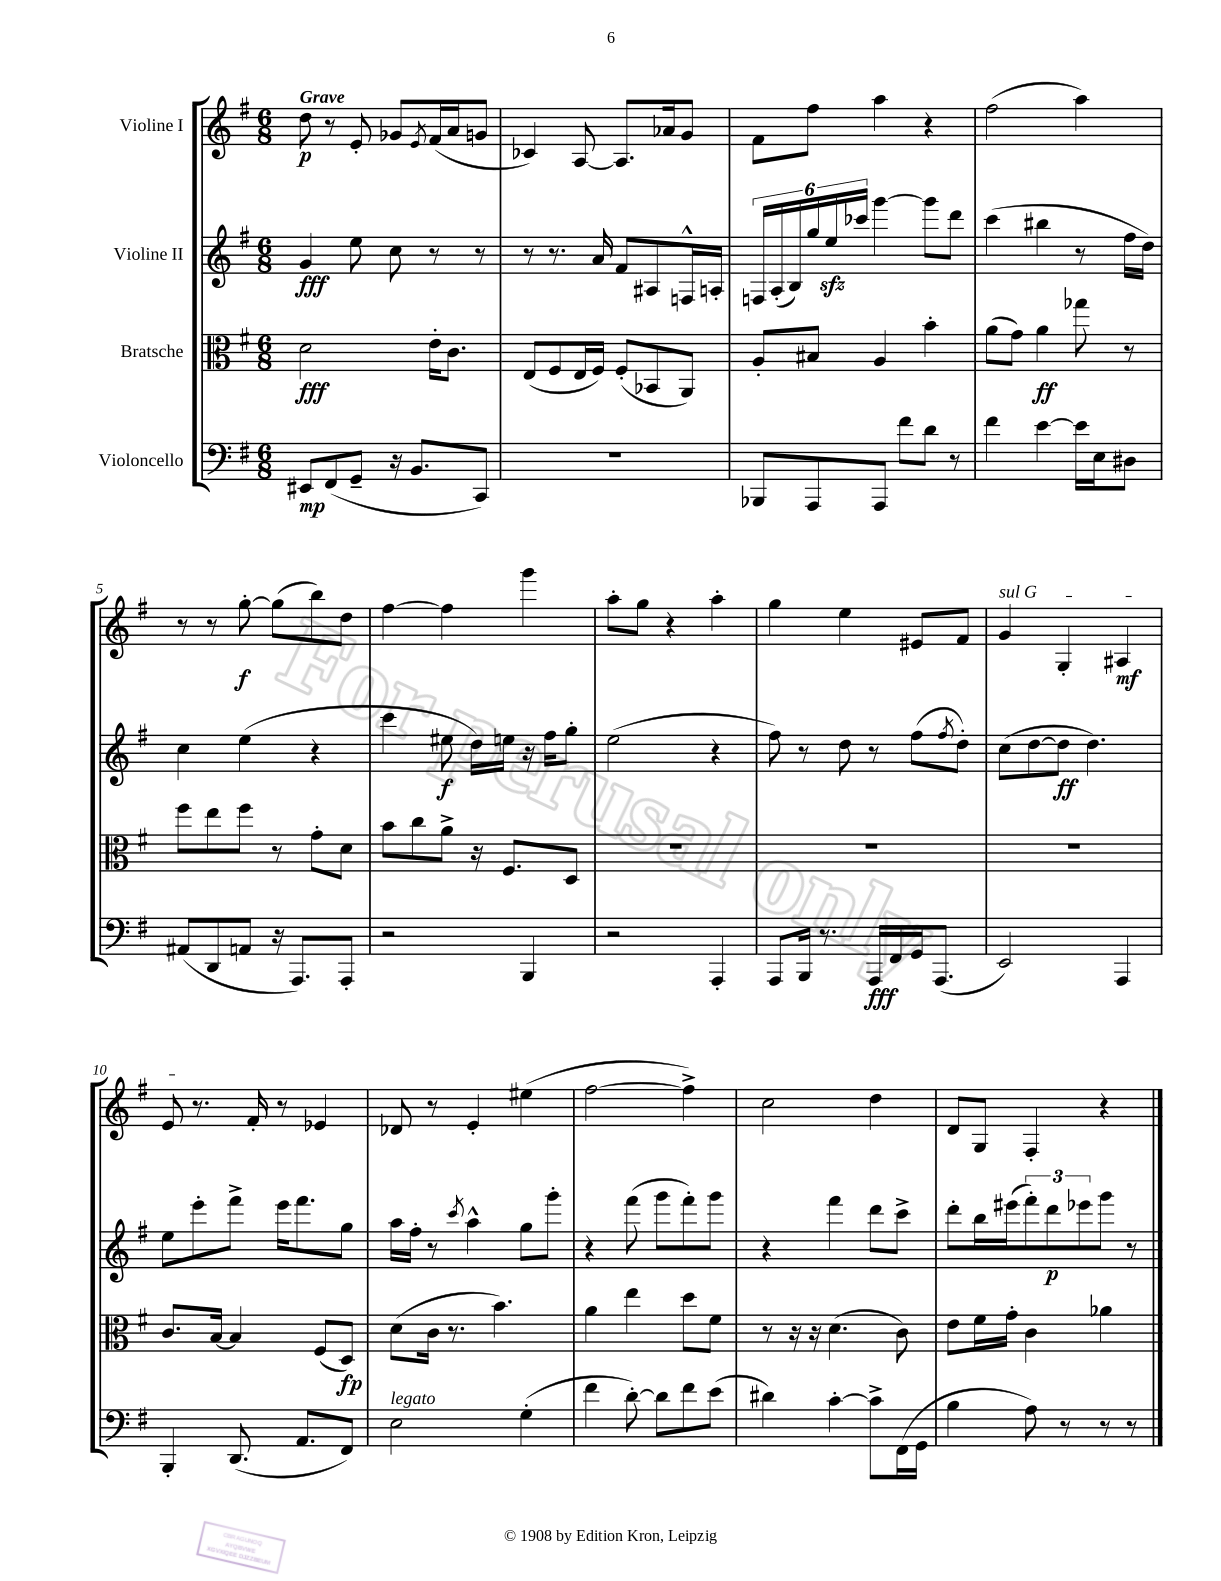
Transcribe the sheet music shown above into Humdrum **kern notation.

**kern	**dynam	**kern	**dynam	**kern	**dynam	**kern	**dynam
*part4	*part4	*part3	*part3	*part2	*part2	*part1	*part1
*staff4	*staff4	*staff3	*staff3	*staff2	*staff2	*staff1	*staff1
*I"Violoncello	*	*I"Bratsche	*	*I"Violine II	*	*I"Violine I	*
*clefF4	*	*clefC3	*	*clefG2	*	*clefG2	*
*k[f#]	*	*k[f#]	*	*k[f#]	*	*k[f#]	*
*M6/8	*	*M6/8	*	*M6/8	*	*M6/8	*
=1	=1	=1	=1	=1	=1	=1	=1
!	!	!	!	!	!	!LO:TX:a:B:t=Grave	!
8EE#X/L	mp	2d\	fff	4g/	fff	8dd\	p
(8FF#/	.	.	.	.	.	8r	.
8GG~/J	.	.	.	8ee\	.	8e'/	.
16r	.	.	.	8cc\	.	8g-X/L	.
8.BB/L	.	.	.	.	.	.	.
.	.	.	.	.	.	8qe/	.
.	.	16e'\KL	.	8r	.	(16f#/L	.
.	.	8.c\J	.	.	.	16a/J	.
8CC/J)	.	.	.	8r	.	8gn/J	.
=2	=2	=2	=2	=2	=2	=2	=2
2.r	.	(8E/L	.	8r	.	4c-X/)	.
.	.	8F#/	.	8.r	.	.	.
.	.	16E/L	.	.	.	[8A/	.
.	.	16F#/JJ)	.	16a/	.	.	.
.	.	(8F#'/L	.	8f#/L	.	8.A/L]	.
.	.	8BB-X/	.	8A#X/	.	.	.
.	.	.	.	.	.	16a-X/k	.
.	.	8AA/J)	.	16Fn^^/L	.	8g/J	.
.	.	.	.	16An'/JJ	.	.	.
=3	=3	=3	=3	=3	=3	=3	=3
8BBB-X/L	.	8A'/L	.	24Fn/LL	.	8f#\L	.
.	.	.	.	(24A'/	.	.	.
.	.	.	.	24B/)	.	.	.
8AAA/	.	8B#X/J	.	24gg/	.	8ff#\J	.
.	.	.	.	24eezz/	.	.	.
.	.	.	.	24ccc-X/JJ	.	.	.
8AAA/J	.	4A/	.	[4ggg\	.	4aa\	.
8f#\L	.	.	.	.	.	.	.
8d\J	.	4b'\	.	8ggg\L]	.	4r	.
8r	.	.	.	8ddd\J	.	.	.
=4	=4	=4	=4	=4	=4	=4	=4
4f#\	.	(8a\L	.	(4ccc\	.	(2ff#\	.
.	.	8g\J)	.	.	.	.	.
[4e\	.	4a\	ff	4bb#X\	.	.	.
16e\LL]	.	8gg-X\	.	8r	.	4aa\)	.
16E\J	.	.	.	.	.	.	.
8D#X\J	.	8r	.	16ff#\LL	.	.	.
.	.	.	.	16dd\JJ)	.	.	.
!!LO:LB:g=z
=5	=5	=5	=5	=5	=5	=5	=5
(8AA#X/L	.	8ff#\L	.	4cc\	.	8r	.
8DD/	.	8ee\	.	.	.	8r	.
8AAn/J	.	8ff#\J	.	(4ee\	.	[8gg'\	f
16r	.	8r	.	.	.	(8gg\L]	.
8.AAA/L)	.	.	.	.	.	.	.
.	.	8g'\L	.	4r	.	8bb\)	.
8AAA'/J	.	8d\J	.	.	.	8dd\J	.
=6	=6	=6	=6	=6	=6	=6	=6
2r	.	8b\L	.	4ccc\	.	[4ff#\	.
.	.	8cc\	.	.	.	.	.
.	.	8a^\J	.	8ee#X\	f	4ff#\]	.
.	.	16r	.	16dd\LL)	.	.	.
.	.	8.F#/L	.	16een\JJ	.	.	.
4BBB/	.	.	.	16r	.	4ggg\	.
.	.	.	.	16ff#\KL	.	.	.
.	.	8D/J	.	8gg'\J	.	.	.
=7	=7	=7	=7	=7	=7	=7	=7
2r	.	2.r	.	(2ee\	.	8aa'\L	.
.	.	.	.	.	.	8gg\J	.
.	.	.	.	.	.	4r	.
4AAA'/	.	.	.	4r	.	4aa'\	.
=8	=8	=8	=8	=8	=8	=8	=8
8AAA/L	.	2.r	.	8ff#\)	.	4gg\	.
16BBB/Jk	.	.	.	8r	.	.	.
8.r	.	.	.	.	.	.	.
.	.	.	.	8dd\	.	4ee\	.
16AAA/LL	fff	.	.	8r	.	.	.
16FF#/	.	.	.	.	.	.	.
16GG/J	.	.	.	(8ff#\L	.	8e#X/L	.
(8.AAA/J	.	.	.	.	.	.	.
.	.	.	.	8qff#/	.	.	.
.	.	.	.	8dd'\J)	.	8f#/J	.
=9	=9	=9	=9	=9	=9	=9	=9
!	!	!	!	!	!	!LO:TX:a:i:t=sul G	!
2EE/)	.	2.r	.	(8cc\L	.	4g/	.
.	.	.	.	[8dd\	.	.	.
.	.	.	.	8dd\J]	ff	4G'/	.
.	.	.	.	4.dd\)	.	.	.
4AAA/	.	.	.	.	.	4A#X/	mf
!!LO:LB:g=z
=10	=10	=10	=10	=10	=10	=10	=10
4BBB'/	.	8.c/L	.	8ee\L	.	8e/	.
.	.	.	.	8eee'\	.	8.r	.
.	.	[16B/Jk	.	.	.	.	.
(8.DD/	.	4B/]	.	8fff#^\J	.	.	.
.	.	.	.	.	.	16f#'/	.
.	.	.	.	16eee\KL	.	8r	.
8.AA/L	.	.	.	8.fff#\	.	.	.
.	.	(8F#/L	.	.	.	4e-X/	.
8FF#/J)	.	8D/J)	fp	8gg\J	.	.	.
=11	=11	=11	=11	=11	=11	=11	=11
!LO:TX:a:i:t=legato	!	!	!	!	!	!	!
2E\	.	(8d\L	.	16aa\LL	.	8d-X/	.
.	.	.	.	16ff#'\JJ	.	.	.
.	.	16c\Jk	.	8r	.	8r	.
.	.	8.r	.	.	.	.	.
.	.	.	.	8qccc/	.	.	.
.	.	.	.	4aa^^\	.	4e'/	.
.	.	4.b\)	.	.	.	.	.
(4G'\	.	.	.	8gg\L	.	(4ee#X\	.
.	.	.	.	8ggg'\J	.	.	.
=12	=12	=12	=12	=12	=12	=12	=12
4f#\	.	4a\	.	4r	.	[2ff#\	.
[8d'\)	.	4ee\	.	(8fff#\	.	.	.
8d\L]	.	.	.	8ggg\L	.	.	.
8f#\	.	8dd\L	.	8fff#'\)	.	4ff#^\])	.
(8e\J	.	8f#\J	.	8ggg\J	.	.	.
=13	=13	=13	=13	=13	=13	=13	=13
4d#X\)	.	8r	.	4r	.	2cc\	.
.	.	16r	.	.	.	.	.
.	.	16r	.	.	.	.	.
[4c'\	.	(4.d\	.	4fff#\	.	.	.
8c^\L]	.	.	.	8ddd\L	.	4dd\	.
(16FF#\L	.	8c\)	.	8ccc^\J	.	.	.
16GG\JJ	.	.	.	.	.	.	.
=14	=14	=14	=14	=14	=14	=14	=14
4B\	.	8e\L	.	8ddd'\L	.	8d/L	.
.	.	16f#\L	.	16bb\L	.	8G/J	.
.	.	16g'\JJ	.	(16eee#X\J	.	.	.
8A\)	.	4c\	.	12fff#'\)	.	4F#'/	.
.	.	.	.	12ddd\	p	.	.
8r	.	.	.	.	.	.	.
.	.	.	.	12eee-X\	.	.	.
8r	.	4a-X\	.	8ggg\J	.	4r	.
8r	.	.	.	8r	.	.	.
==	==	==	==	==	==	==	==
*-	*-	*-	*-	*-	*-	*-	*-
